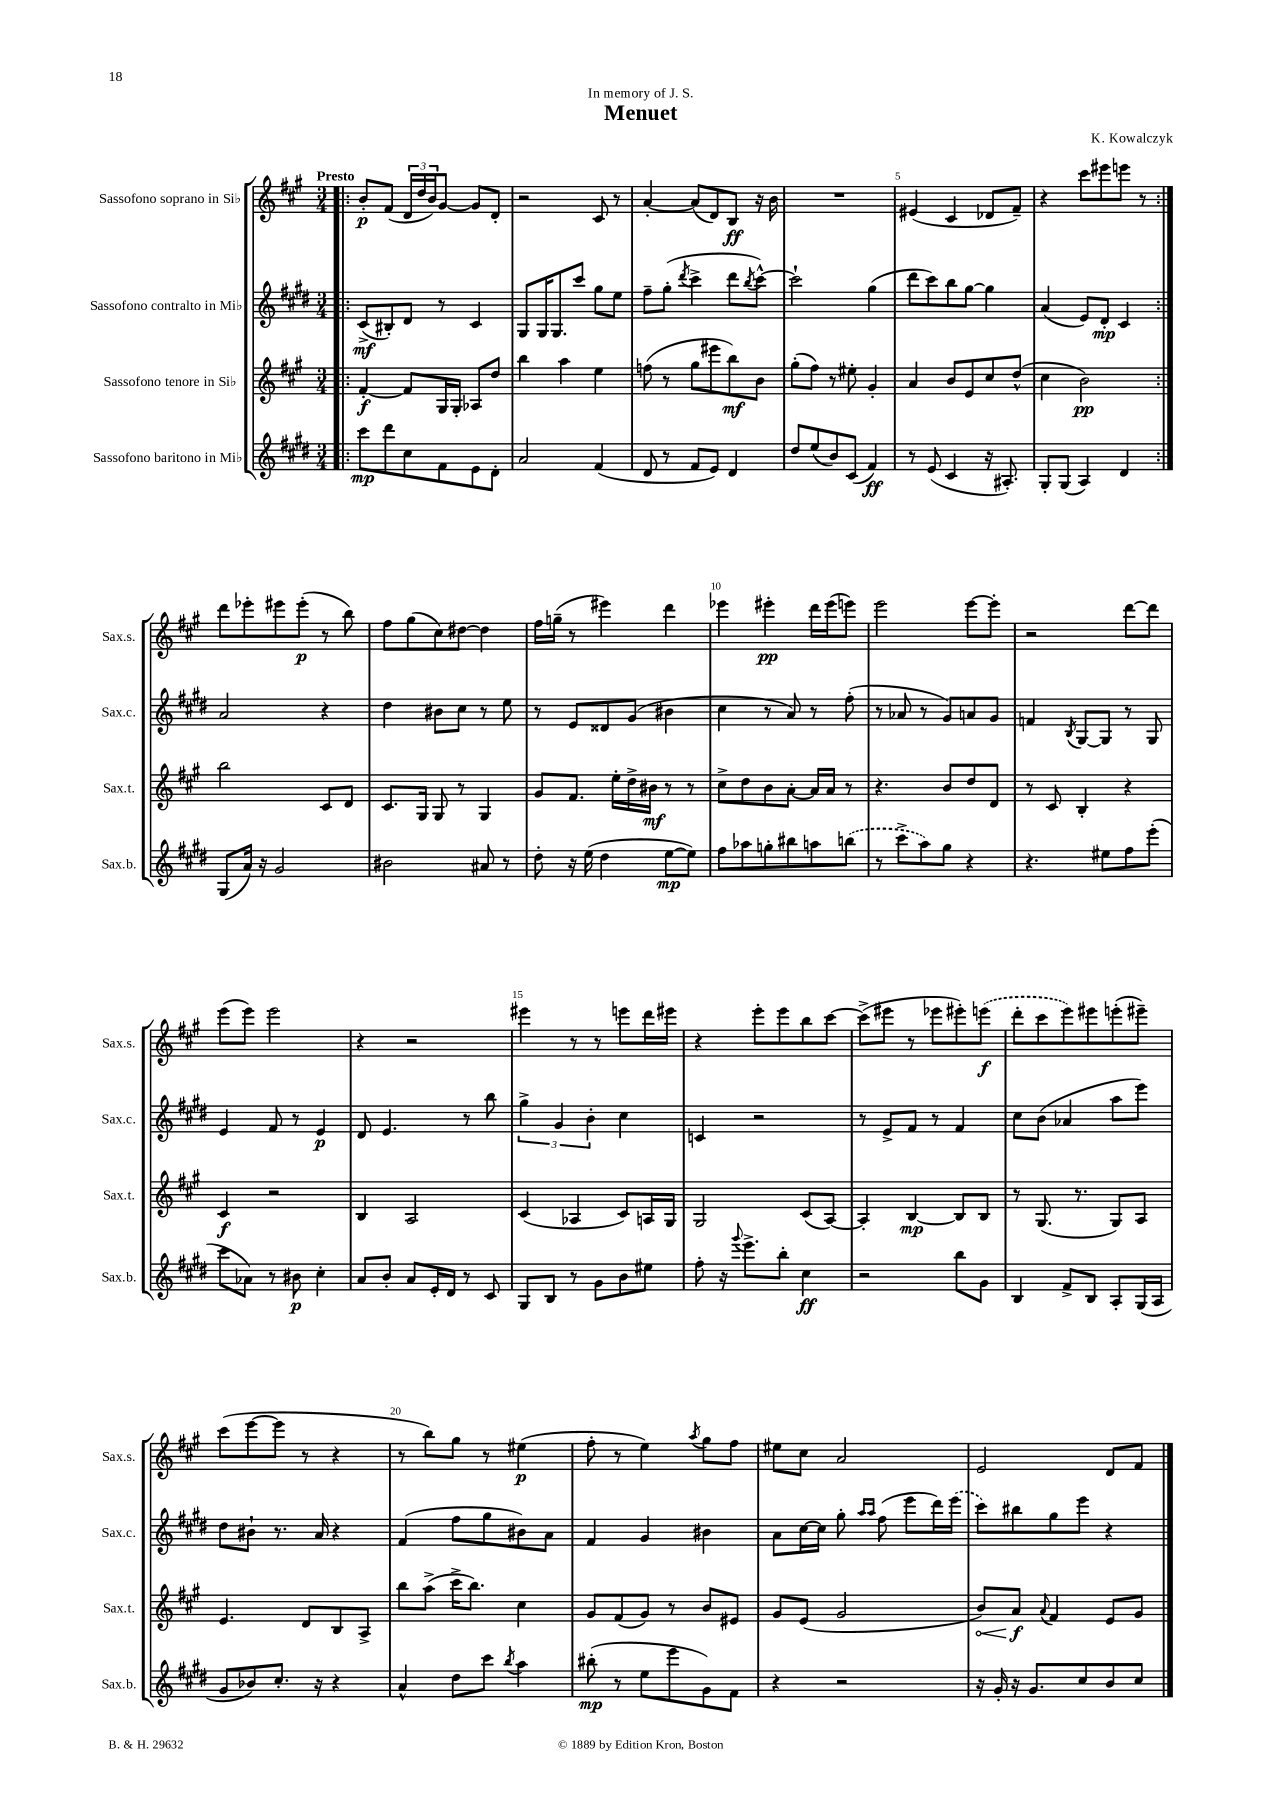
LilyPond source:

\header { title = "Menuet" composer = "K. Kowalczyk" dedication = "In memory of J. S." }
<<
\new StaffGroup <<
\new Staff = "s0" \with { instrumentName = "Sassofono soprano in Sib" shortInstrumentName = "Sax.s." } {
    \clef treble \key a \major \numericTimeSignature \time 3/4 \tempo "Presto"
    \repeat volta 2 { \bar ".|:" b'8-.\p fis'8( \tuplet 3/2 { d'16 d''16 b'16) } gis'8~ gis'8 d'8-. |
    r2 cis'8 r8 |
    a'4~-. a'8( d'8) b8\ff r16 b'16 |
    R2. |
    eis'4( cis'4 des'8 fis'8--) |
    r4 cis'''8 eis'''8 e'''8 r8 | }
    d'''8 ees'''8-. eis'''8 eis'''8-.\p( r8 b''8) |
    fis''8 gis''8( cis''8) dis''8~ dis''4 |
    fis''16 g''16--( r8 eis'''4) d'''4 |
    ees'''4 eis'''4-.\pp d'''16 eis'''16( e'''8) |
    e'''2 e'''8~ e'''8-. |
    r2 d'''8~ d'''8 |
    e'''8( e'''8) e'''2 |
    r4 r2 |
    eis'''4 r8 r8 e'''8 d'''16 eis'''16 |
    r4 e'''8-. e'''8 b''8 cis'''8~ |
    cis'''8->( eis'''8 r8 ees'''8 eis'''8-.) \once \slurDashed e'''8\f( |
    d'''8-. cis'''8 e'''8) eis'''8 e'''8-.( eis'''8--) |
    cis'''8( e'''8~ e'''8 r8 r4 |
    r8 b''8) gis''8 r8 eis''4\p( |
    fis''8-. r8 e''4) \acciaccatura { a''8 } gis''8 fis''8 |
    eis''8 cis''8 a'2 |
    e'2 d'8 fis'8 \bar "|." |
}
\new Staff = "s1" \with { instrumentName = "Sassofono contralto in Mib" shortInstrumentName = "Sax.c." } {
    \clef treble \key e \major \numericTimeSignature \time 3/4
    \repeat volta 2 { \bar ".|:" cis'8->\mf( bis8-.) dis'8 r8 cis'4 |
    gis8 gis16 gis8. cis'''8 gis''8 e''8 |
    fis''8-- gis''8-.( \acciaccatura { dis'''8 } cis'''4-> dis'''8 \acciaccatura { b''8 } cis'''8~-^) |
    cis'''2-! gis''4( |
    dis'''8 cis'''8) b''8 gis''8~ gis''4 |
    a'4( e'8) dis'8-.\mp cis'4 | }
    a'2 r4 |
    dis''4 bis'8 cis''8 r8 e''8 |
    r8 e'8 disis'8 gis'8( bis'4 |
    cis''4 r8 a'8) r8 fis''8-.( |
    r8 aes'8 r8 gis'8) a'8 gis'8 |
    f'4 \acciaccatura { b8 } gis8~ gis8 r8 gis8 |
    e'4 fis'8 r8 e'4\p |
    dis'8 e'4. r8 b''8 |
    \tuplet 3/2 { gis''4-> gis'4 b'4-. } cis''4 |
    c'4 r2 |
    r8 e'8-> fis'8 r8 fis'4 |
    cis''8 b'8( aes'4 a''8 e'''8) |
    dis''8 bis'8-! r8. a'16 r4 |
    fis'4( fis''8 gis''8 bis'8) a'8 |
    fis'4 gis'4 bis'4 |
    a'8 cis''16~ cis''16 gis''8-. \grace { a''16 a''16 } fis''8( e'''8 dis'''16) \once \slurDashed e'''16( |
    cis'''8) bis''8 gis''8 e'''8 r4 \bar "|." |
}
\new Staff = "s2" \with { instrumentName = "Sassofono tenore in Sib" shortInstrumentName = "Sax.t." } {
    \clef treble \key a \major \numericTimeSignature \time 3/4
    \repeat volta 2 { \bar ".|:" fis'4~-.\f fis'8 gis16 gis16-. aes8 d''8 |
    b''4 a''4 e''4 |
    f''8( r8 gis''8 eis'''8 b''8\mf) b'8 |
    gis''8-.( fis''8) r8 eis''8-. gis'4-. |
    a'4 b'8 e'8 cis''8 d''8-^( |
    cis''4 b'2\pp) | }
    b''2 cis'8 d'8 |
    cis'8. gis16 gis8 r8 gis4 |
    gis'8 fis'8. e''16-. d''16-> bis'16\mf r8 r8 |
    cis''8-> d''8 b'8 a'8~-. a'16 a'16 r8 |
    r4. b'8 d''8 d'8 |
    r8 cis'8 b4-. r4 |
    cis'4\f r2 |
    b4 a2 |
    cis'4( aes4 cis'8) a16 gis16 |
    gis2 cis'8( a8~) |
    a4-. b4~\mp b8 b8 |
    r8 gis8.( r8. gis8) a8 |
    e'4. d'8 b8 a8-> |
    b''8 a''8->( cis'''16-> b''8.) cis''4 |
    gis'8 fis'8( gis'8) r8 b'8 eis'8 |
    gis'8 e'8( gis'2 |
    \once \override Hairpin.circled-tip = ##t b'8\<) a'8\f\! \appoggiatura { a'8 } fis'4 e'8 gis'8 \bar "|." |
}
\new Staff = "s3" \with { instrumentName = "Sassofono baritono in Mib" shortInstrumentName = "Sax.b." } {
    \clef treble \key e \major \numericTimeSignature \time 3/4
    \repeat volta 2 { \bar ".|:" cis'''8\mp dis'''8 cis''8 fis'8 e'8 dis'8-. |
    a'2 fis'4( |
    dis'8 r8 fis'8 e'8) dis'4 |
    dis''8 e''8( b'8) cis'8( fis'4\ff) |
    r8 e'8( cis'4 r16 ais8.-.) |
    gis8-. gis8( a4) dis'4 | }
    gis8( a'16) r16 gis'2 |
    bis'2 ais'8 r8 |
    dis''8-. r16 e''16( dis''4 e''8~\mp e''8) |
    fis''8 aes''8 g''8-. bis''8 a''8 \once \slurDashed b''8( |
    r8 cis'''8-> a''8) gis''8 r4 |
    r4. eis''8 fis''8 e'''8-.( |
    cis'''8 aes'8) r8 bis'8\p cis''4-. |
    a'8 b'8-. a'8 e'16-. dis'16 r8 cis'8 |
    gis8 b8 r8 gis'8 b'8 eis''8 |
    fis''8-. r16 \appoggiatura { gis'''8 } e'''8.-> b''8-. cis''4\ff |
    r2 b''8 gis'8 |
    b4 fis'8-> b8 a8-. gis16( a16 |
    gis'8 bes'8) cis''8.-. r16 r4 |
    a'4-^ dis''8 cis'''8 \acciaccatura { b''8 } a''4 |
    bis''8-.\mp( r8 e''8 e'''8 gis'8) fis'8 |
    r4 r2 |
    r16 gis'16-. r16 gis'8. cis''8 b'8 cis''8 \bar "|." |
}
>>
>>
\layout { \context { \Score \override BarNumber.break-visibility = ##(#f #t #t) barNumberVisibility = #(every-nth-bar-number-visible 5) } }
